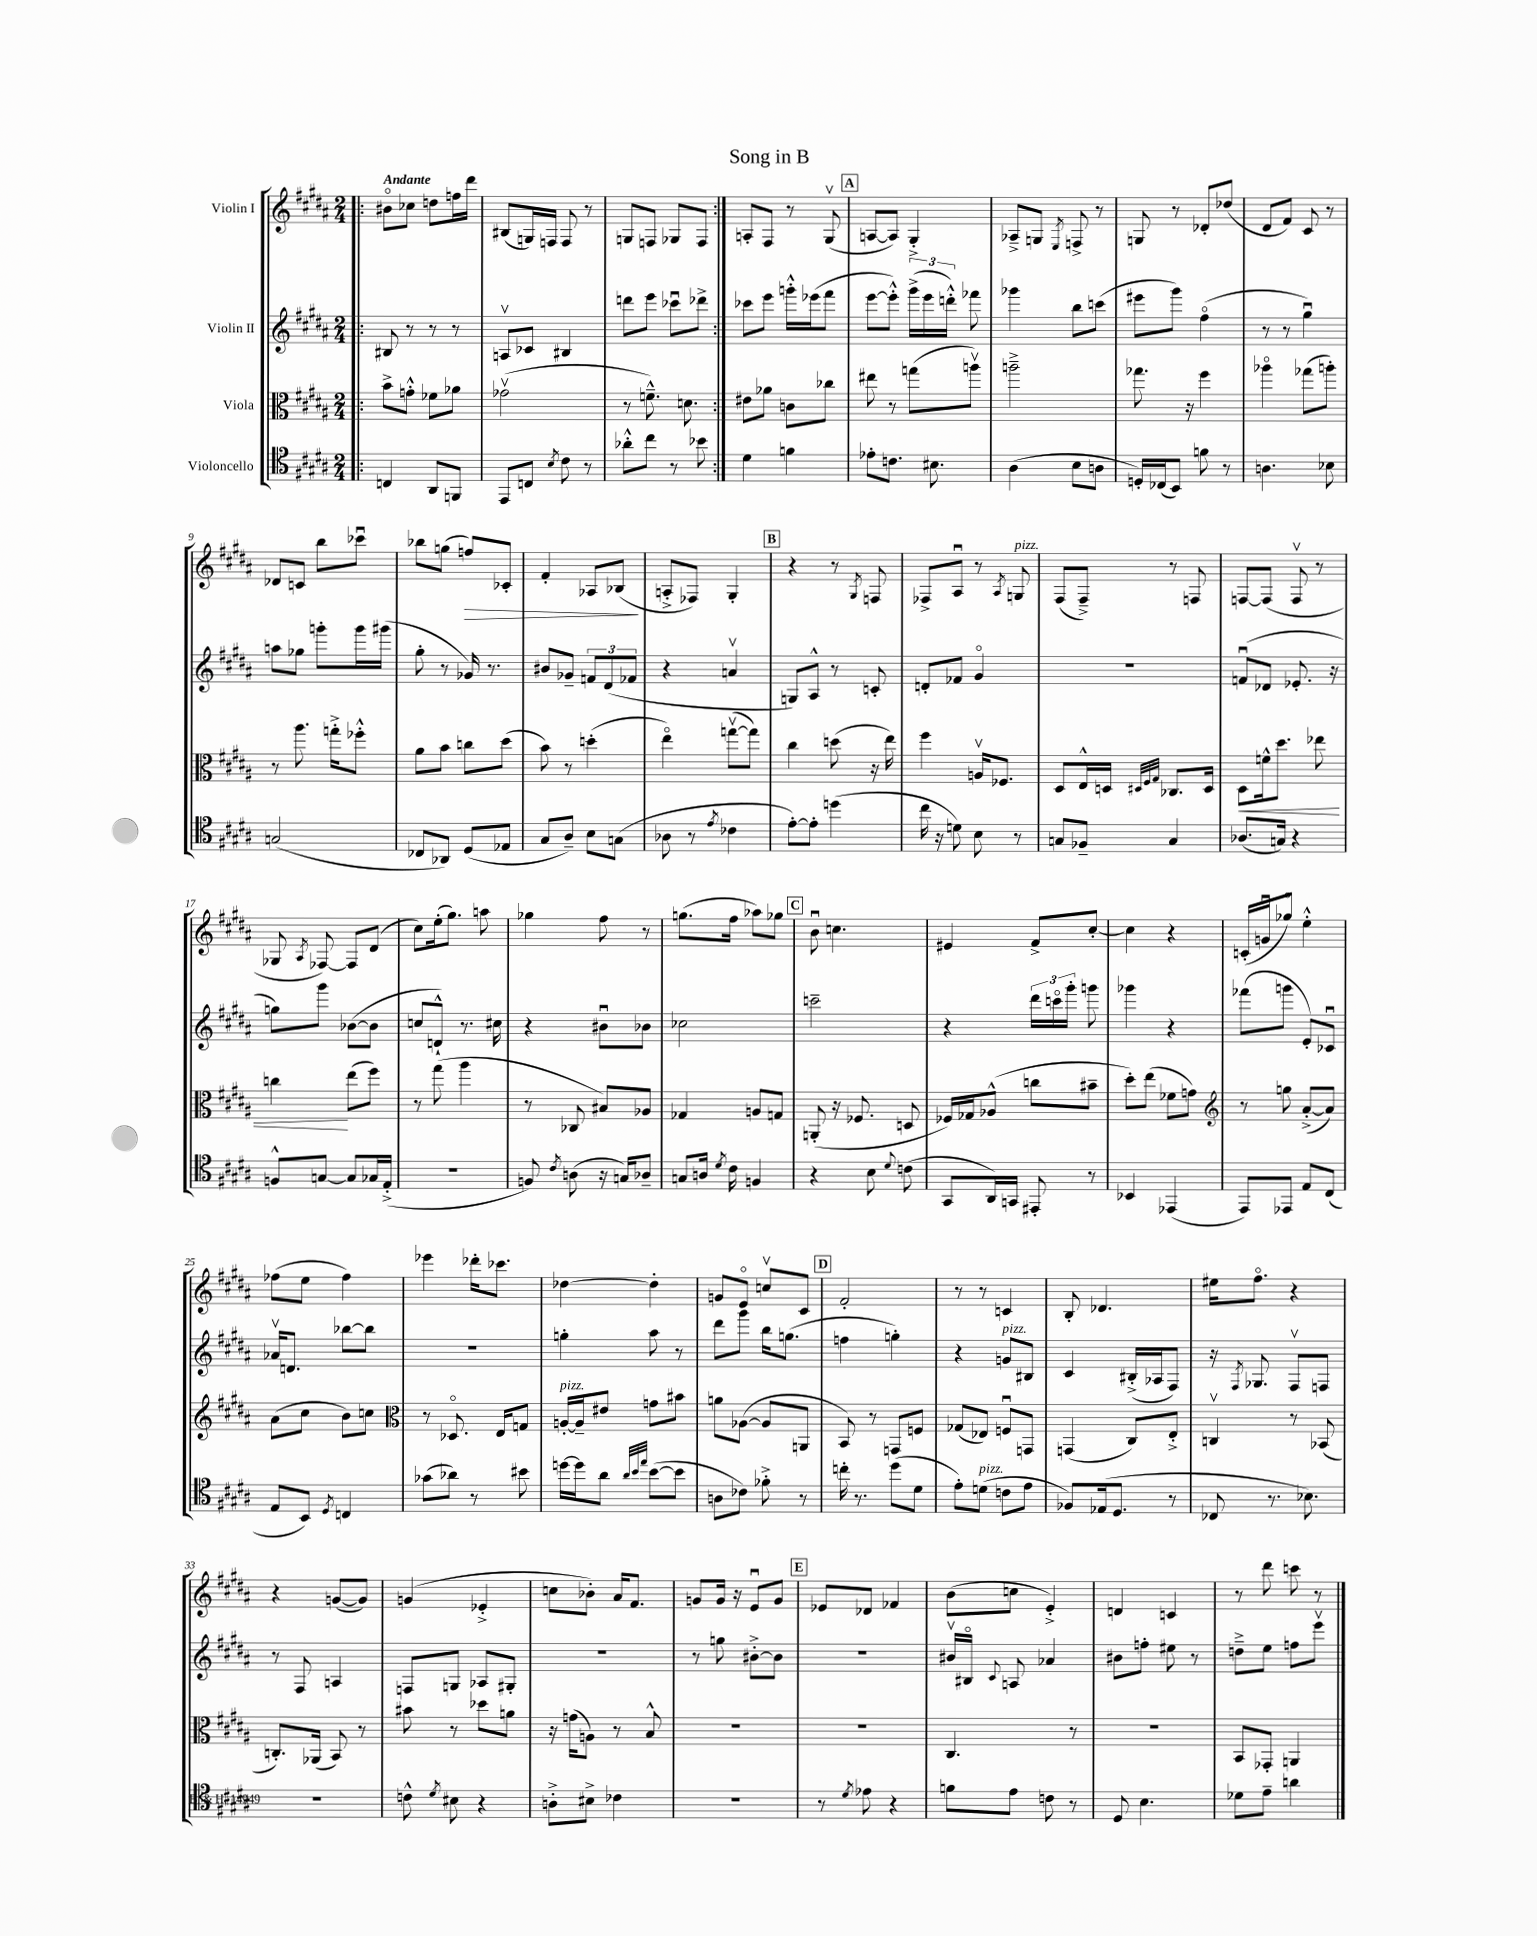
\header { title = "Song in B" }
<<
\new StaffGroup <<
\new Staff = "s0" \with { instrumentName = "Violin I" } {
    \clef treble \key b \major \numericTimeSignature \time 2/4 \tempo "Andante"
    \autoBeamOff \repeat volta 2 { \bar ".|:" bis'8[\flageolet ces''8] d''8[ f''16 dis'''16] |
    bis8[( g16) f16] f8 r8 |
    g8[ f8] ges8[ f8] | }
    a8[-. fis8] r8 gis8\upbow( |
    \mark \markup { \box "A" } a8[~ a8]) gis4-.-> |
    aes8[---> g8] \acciaccatura { e8 } f8-> r8 |
    g8 r8 des'8[-. des''8]( |
    dis'8[ fis'8]) cis'8 r8 |
    des'8[ c'8] b''8[ ces'''8]\downbow |
    bes''8[ g''8]( f''8[\>) ces'8]-. |
    fis'4-. aes8[ bes8]\!( |
    a8[-.-> fes8]) gis4-. |
    \mark \markup { \box "B" } r4 r8 \acciaccatura { gis8 } f8 |
    fes8[-> ais8]\downbow r8 \acciaccatura { ais8 } g8^\markup { \italic "pizz." } |
    fis8[( fis8]--->) r8 f8 |
    f8[~ f8]( f8\upbow r8 |
    ges8 \acciaccatura { ais8 } fes8~) fes8[ dis'8]( |
    cis''8[) e''16-.( gis''8.]) a''8 |
    ges''4 fis''8 r8 |
    g''8.[( fis''16] aes''8[) ges''8] |
    \mark \markup { \box "C" } b'8\downbow c''4. |
    eis'4 fis'8[-> cis''8]~-. |
    cis''4 r4 |
    c'16[-.( g'16\downbow ges''8]\flageolet) e''4-.-^ |
    fes''8[( e''8] fes''4) |
    ees'''4 des'''16[-. ces'''8.] |
    des''4~ des''4-. |
    g'8[ e'8]\flageolet c''8[\upbow cis'8] |
    \mark \markup { \box "D" } fis'2-. |
    r8 r8 c'4 |
    b8-. des'4. |
    eis''16[ fis''8.]\flageolet r4 |
    r4 g'8[~( g'8]) |
    g'4( ees'4-.-> |
    c''8[ bes'8]-.) ais'16[ fis'8.] |
    g'8[ g'16] r16 e'8[\downbow g'8] |
    \mark \markup { \box "E" } ees'8[ des'8] fes'4 |
    b'8[( c''8] e'4-.->) |
    d'4 c'4 |
    r8 dis'''8 c'''8 r8 \bar "|." |
}
\new Staff = "s1" \with { instrumentName = "Violin II" } {
    \clef treble \key b \major \numericTimeSignature \time 2/4
    \autoBeamOff \repeat volta 2 { \bar ".|:" bis8 r8 r8 r8 |
    a8[\upbow ces'8] bis4 |
    d'''8[ e'''8] ces'''8[\downbow des'''8]-> | }
    ces'''8[ e'''8] g'''16[-.-^ ees'''16( fis'''8] |
    \mark \markup { \box "A" } e'''8[~ e'''8]-.-^) \tuplet 3/2 { gis'''16[->( e'''16 d'''16]-.-^) } fes'''8 |
    ges'''4 b''8[ c'''8]( |
    eis'''8[ gis'''8]) fis''4\flageolet( |
    r8 r8 gis''4\downbow) |
    a''8[ ges''8] g'''8[-. g'''16 gis'''16]( |
    gis''8-. r8 ges'16) r8. |
    bis'8[ ges'8]-- \tuplet 3/2 { f'8[ dis'8( fes'8] } |
    r4 a'4\upbow |
    \mark \markup { \box "B" } g8[) ais8]-^ r8 c'8-. |
    d'8[-. fes'8] gis'4\flageolet |
    r2 |
    f'8[\downbow( des'8] ees'8.-. r16 |
    g''8[) gis'''8] bes'8[~( bes'8] |
    c''8[ d'8]-!-^) r8. cis''16 |
    r4 bis'8[\downbow bes'8] |
    ces''2 |
    \mark \markup { \box "C" } c'''2-- |
    r4 \tuplet 3/2 { dis'''16[ c'''16\flageolet gis'''16]-. } g'''8 |
    ges'''4 r4 |
    fes'''8[( g'''8] e'8[-.) ces'8]\downbow |
    aes'16[\upbow d'8.] bes''8[~ bes''8] |
    R2 |
    g''4-. ais''8 r8 |
    dis'''8[ gis'''8] b''16[ g''8.]( |
    \mark \markup { \box "D" } f''4 g''4-.) |
    r4 g'8[^\markup { \italic "pizz." } bis8] |
    cis'4 bis16[-.->( aes16 fis8]) |
    r16 \acciaccatura { fis8 } ges8. fis8[\upbow f8] |
    r8 fis8 a4 |
    f8[ g8] aes8[ gis8]-. |
    r2 |
    r8 g''8 bis'8[~-.-> bis'8] |
    \mark \markup { \box "E" } r2 |
    bis'16[\upbow bis16]\flageolet \appoggiatura { cis'8 } a8 aes'4 |
    bis'8[ f''8]-. eis''8 r8 |
    d''8[---> e''8] f''8[ e'''8]\upbow \bar "|." |
}
\new Staff = "s2" \with { instrumentName = "Viola" } {
    \clef alto \key b \major \numericTimeSignature \time 2/4
    \autoBeamOff \repeat volta 2 { \bar ".|:" b'8[-> g'8]-.-^ fes'8[ aes'8] |
    ges'2\upbow( |
    r8 f'8.---^) d'8. | }
    eis'8[ aes'8] c'8[ ces''8] |
    \mark \markup { \box "A" } eis''8 r8 g''8[( a''8]\upbow) |
    a''2---> |
    ges''8. r16 fis''4 |
    aes''4\flageolet ges''8[( a''8]-.) |
    r8 ais''8. g''16[-.-> fes''8]-.-^ |
    ais'8[ b'8] c''8[ dis''8]( |
    b'8) r8 d''4-.( |
    e''4\flageolet) g''8[~\upbow( g''8]) |
    \mark \markup { \box "B" } cis''4 d''8( r16 e''16) |
    fis''4 a16[\upbow fes8.] |
    dis8[ e16-^ d16] \grace { dis32[ fis32 gis32] } ces8.[ dis16] |
    dis8[\< f'16-^ dis''8.] ees''8 |
    c''4\! e''8[( fis''8]) |
    r8 gis''8( ais''4 |
    r8 ces8 bis8[) aes8] |
    ges4 a8[ g8] |
    \mark \markup { \box "C" } a,8-.( r16 fes8. d8 |
    fes16[) ges16 aes8]-^( c''8[ bis'8]-- |
    dis''8[-.) e''8]( fes'8[ g'8]) |
    \clef treble r8 g''8 ais'8[~-.->( ais'8]) |
    ais'8[( cis''8] b'8[) c''8] |
    \clef alto r8 des8.\flageolet e16[ g8] |
    a16[~-.^\markup { \italic "pizz." } a16-- eis'8] g'8[ bis'8] |
    a'8[ aes8]~( aes8[ a,8] |
    \mark \markup { \box "D" } b,8) r8 g,8[ f8] |
    ges8[( ees8]) f8[\downbow g,8] |
    g,4( cis8[) e8]-.-> |
    c4\upbow r8 bes,8( |
    c8.[-.) aes,16]( b,8) r8 |
    bis'8 r8 des''8[ a'8] |
    r16 g'16[( a8]) r8 b8-^ |
    R2 |
    \mark \markup { \box "E" } R2 |
    cis4. r8 |
    R2 |
    b,8[ ges,8]-. a,4 \bar "|." |
}
\new Staff = "s3" \with { instrumentName = "Violoncello" } {
    \clef tenor \key b \major \numericTimeSignature \time 2/4
    \autoBeamOff \repeat volta 2 { \bar ".|:" c4 ais,8[ f,8] |
    e,8[ c8] \acciaccatura { b8 } cis'8 r8 |
    aes'8[-.-^ cis''8] r8 bes'8 | }
    dis'4 f'4 |
    \mark \markup { \box "A" } ees'8[-. c'8.] bis8. |
    ais4( b8[ a8] |
    d16[-.) ces16( b,8]) f'8 r8 |
    a4. bes8 |
    g2( |
    ces8[ aes,8]) dis8[( ees8] |
    gis8[ ais8]--) b8[ g8]( |
    aes8 r8 \acciaccatura { e'8 } ces'4 |
    \mark \markup { \box "B" } e'8[~-.) e'8]-. d''4( |
    cis''16 r16 d'8) b8 r8 |
    g8[ fes8]-- g4 |
    aes8.[( g16]) r4 |
    f8[-^ g8]~ g8[ ges16 e16]-.->( |
    r2 |
    f8) \acciaccatura { cis'8 } a8( r16 g16[) aes8]-- |
    g8[ a16] \acciaccatura { dis'8 } cis'16 f4 |
    \mark \markup { \box "C" } r4 b8 \appoggiatura { dis'8 } c'8( |
    gis,8[ ais,16) g,16] eis,8-. r8 |
    bes,4 ees,4( |
    e,8[) ees,8] e8[ cis8]( |
    e8[ b,8]) \acciaccatura { dis8 } c4 |
    ges'8[( aes'8]) r8 bis'8 |
    d''16[~ d''16 ais'8] \grace { ais'32[ b'32 e''32] } b'8[~( b'8] |
    a8[ ces'8]) fes'8-.-> r8 |
    \mark \markup { \box "D" } c''16-. r8. dis''8[( dis'8] |
    e'8[-.) d'8]^\markup { \italic "pizz." }( c'8[ e'8] |
    fes8[) ees16( dis8.] r8 |
    ces8 r8. bes8.) |
    R2 |
    c'8-^ \acciaccatura { dis'8 } bis8 r4 |
    a8[-.-> bis8]-> ces'4 |
    r2 |
    \mark \markup { \box "E" } r8 \acciaccatura { dis'8 } ees'8 r4 |
    f'8[ e'8] c'8 r8 |
    dis8 b4. |
    des'8[ e'8]-- a'4 \bar "|." |
}
>>
>>
